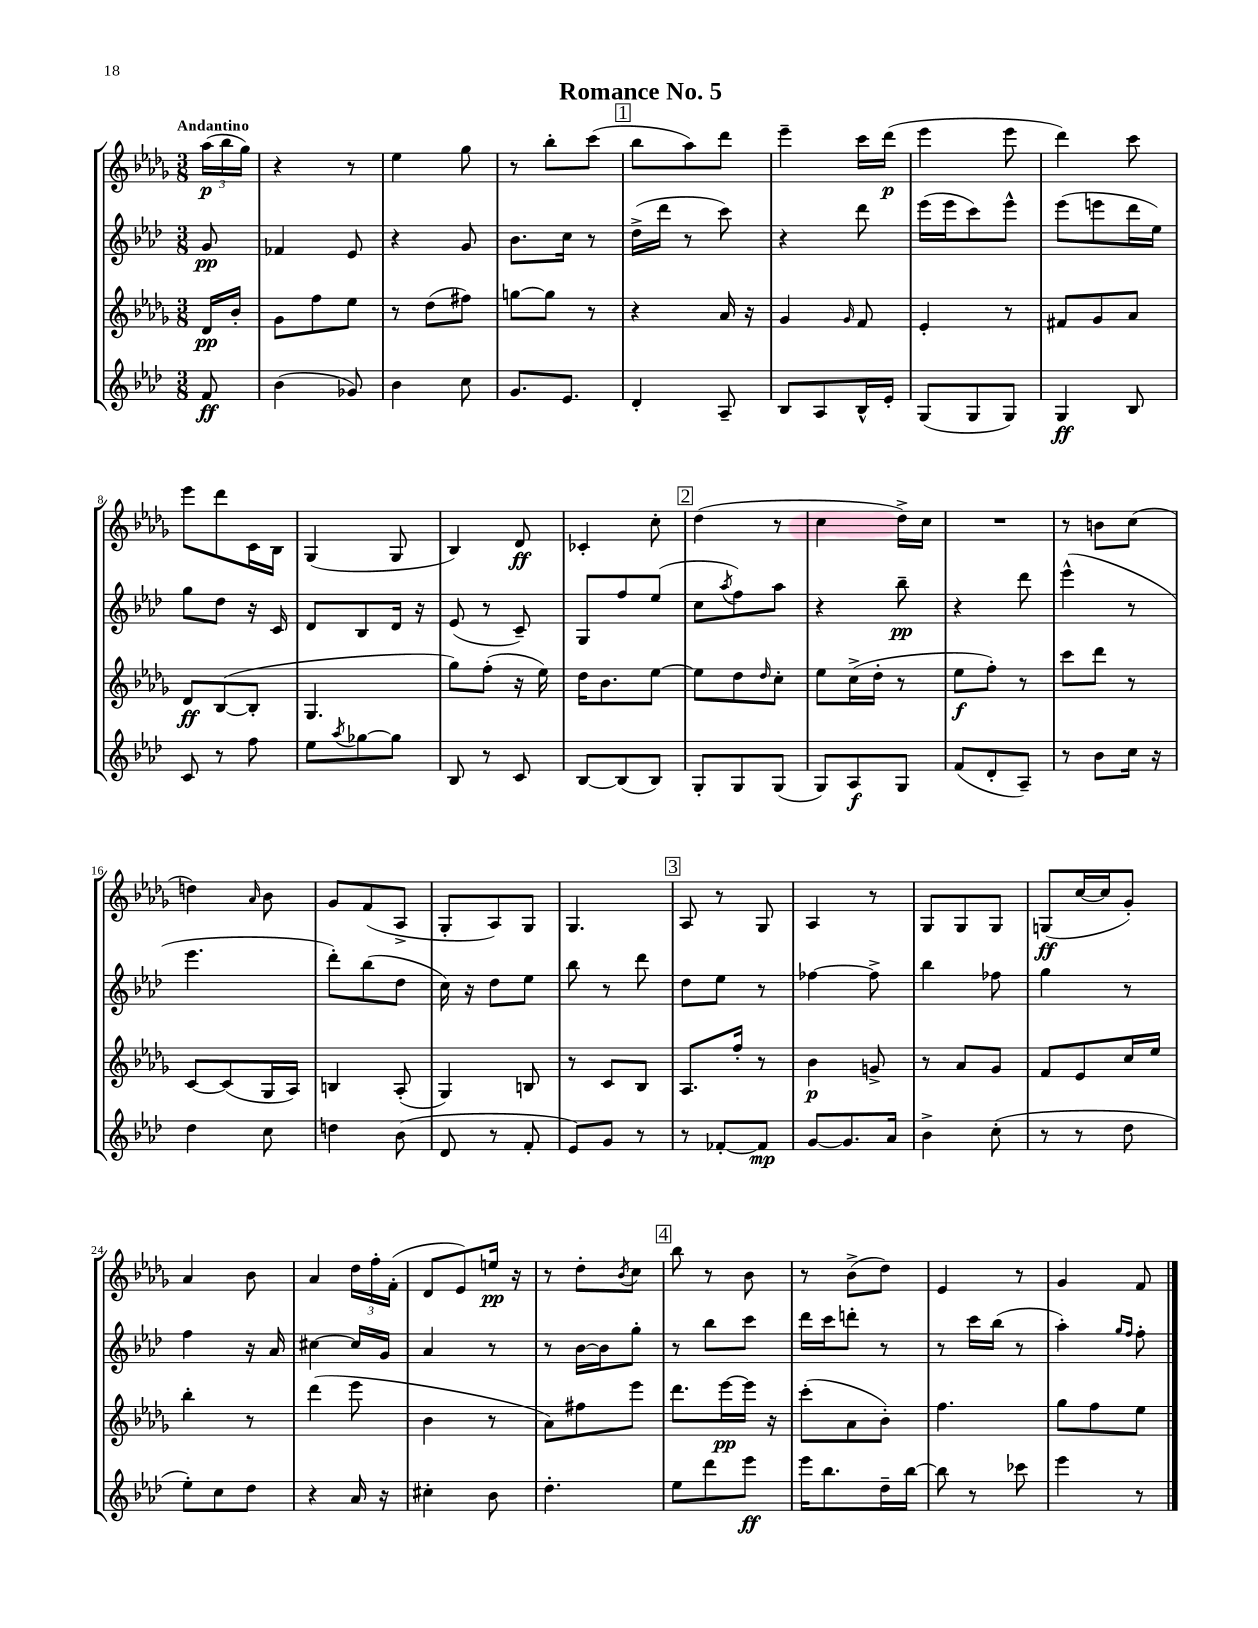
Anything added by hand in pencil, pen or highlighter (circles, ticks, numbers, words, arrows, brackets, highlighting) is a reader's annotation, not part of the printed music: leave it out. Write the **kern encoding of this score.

**kern	**kern	**kern	**kern
*staff4	*staff3	*staff2	*staff1
*clefG2	*clefG2	*clefG2	*clefG2
*k[b-e-a-d-]	*k[b-e-a-d-g-]	*k[b-e-a-d-]	*k[b-e-a-d-g-]
*M3/8	*M3/8	*M3/8	*M3/8
8f	16d-	8g	(24aa-
.	.	.	24bb-
.	16b-'	.	.
.	.	.	24gg-)
=	=	=	=
(4b-	8g-	4f-	4r
.	8ff	.	.
8g-)	8ee-	8e-	8r
=	=	=	=
4b-	8r	4r	4ee-
.	(8dd-	.	.
8cc	8ff#)	8g	8gg-
=	=	=	=
8.g	[8gg	8.b-	8r
.	8gg]	.	8bb-'
8.e-	.	16cc	.
.	8r	8r	(8ccc
=	=	=	=
4d-'	4r	(16dd-^	8bb-
.	.	16ddd-	.
.	.	8r	8aa-)
8A-~	16a-	8ccc)	8ddd-
.	16r	.	.
=	=	=	=
8B-	4g-	4r	4eee-~
8A-	.	.	.
.	16qqg-	.	.
16B-^^	8f	8ddd-	16ccc
16e-'	.	.	(16ddd-
=	=	=	=
(8G	4e-'	(16eee-	4eee-
.	.	16eee-	.
8G	.	8ccc)	.
8G)	8r	8eee-^^	8eee-
=	=	=	=
4G	8f#	(8eee-	4ddd-)
.	8g-	8eee	.
8B-	8a-	16ddd-	8ccc
.	.	16ee-)	.
=	=	=	=
8c	8d-	8gg	8eee-
8r	([8B-	8dd-	8ddd-
8ff	8B-']	16r	16c
.	.	16c	16B-
=	=	=	=
8ee-	4.G-	8d-	(4G-
8qaa-	.	.	.
[8gg-	.	8B-	.
8gg-]	.	16d-	8G-
.	.	16r	.
=	=	=	=
8B-	8gg-)	(8e-	4B-)
8r	(8ff'	8r	.
8c	16r	8c~)	8d-
.	16ee-)	.	.
=	=	=	=
[8B-	16dd-	8G	4c-'
.	8.b-	.	.
(8B-]	.	8ff	.
8B-)	[8ee-	(8ee-	8cc'
=	=	=	=
8G'	8ee-]	8cc	(4dd-
.	.	8qaa-	.
8G	8dd-	8ff)	.
.	16qqdd-	.	.
(8G	8cc'	8aa-	8r
=	=	=	=
8G)	8ee-	4r	4cc
8A-	(16cc^	.	.
.	16dd-'	.	.
8G	8r	8bb-~	16dd-^)
.	.	.	16cc
=	=	=	=
(8f	8ee-	4r	4.r
8d-'	8ff')	.	.
8A-~)	8r	8ddd-	.
=	=	=	=
8r	8ccc	(4eee-^^	8r
8b-	8ddd-	.	8b
16cc	8r	8r	(8cc
16r	.	.	.
=	=	=	=
4dd-	[8c	4.eee-	4dd)
.	(8c]	.	.
.	.	.	16qqa-
8cc	16G-	.	8b-
.	16A-)	.	.
=	=	=	=
4dd	4B	8ddd-')	8g-
.	.	(8bb-	(8f
(8b-	(8A-'	8dd-	8A-^
=	=	=	=
8d-	4G-)	16cc)	8G-'
.	.	16r	.
8r	.	8dd-	8A-)
8f'	8B	8ee-	8G-
=	=	=	=
8e-)	8r	8bb-	4.G-
8g	8c	8r	.
8r	8B-	8ddd-	.
=	=	=	=
8r	8.A-	8dd-	8A-
[8f-'	.	8ee-	8r
.	16ff'	.	.
8f-]	8r	8r	8G-
=	=	=	=
[8g	4b-	[4ff-	4A-
8.g]	.	.	.
.	8g^	8ff-^]	8r
16a-	.	.	.
=	=	=	=
4b-^	8r	4bb-	8G-
.	8a-	.	8G-
(8cc'	8g-	8ff-	8G-
=	=	=	=
8r	8f	4gg	(8G
8r	8e-	.	[16cc
.	.	.	16cc]
8dd-	16cc	8r	8g-')
.	16ee-	.	.
=	=	=	=
8ee-')	4bb-'	4ff	4a-
8cc	.	.	.
8dd-	8r	16r	8b-
.	.	16a-	.
=	=	=	=
4r	(4ddd-	[4cc#	4a-
16a-	8eee-	16cc#]	24dd-
.	.	.	24ff'
16r	.	16g	.
.	.	.	(24f'
=	=	=	=
4cc#'	4b-	4a-	8d-
.	.	.	8e-)
8b-	8r	8r	16ee
.	.	.	16r
=	=	=	=
4.dd-'	8a-)	8r	8r
.	8ff#	[16b-	8dd-'
.	.	16b-]	.
.	.	.	8qb-
.	8eee-	8gg'	8cc
=	=	=	=
8ee-	8.ddd-	8r	8bb-
8ddd-	.	8bb-	8r
.	[16eee-	.	.
8eee-	16eee-]	8ccc	8b-
.	16r	.	.
=	=	=	=
16eee-	(8ccc'	16ddd-	8r
8.bb-	.	16ccc	.
.	8a-	8ddd'	(8b-^
16dd-~	8b-')	8r	8dd-)
[16bb-	.	.	.
=	=	=	=
8bb-]	4.ff	8r	4e-
8r	.	16ccc	.
.	.	(16bb-	.
8ccc-	.	8r	8r
=	=	=	=
4eee-	8gg-	4aa-')	4g-
.	8ff	.	.
.	.	16qqgg	.
.	.	16qqff	.
8r	8ee-	8ff'	8f
==	==	==	==
*-	*-	*-	*-
